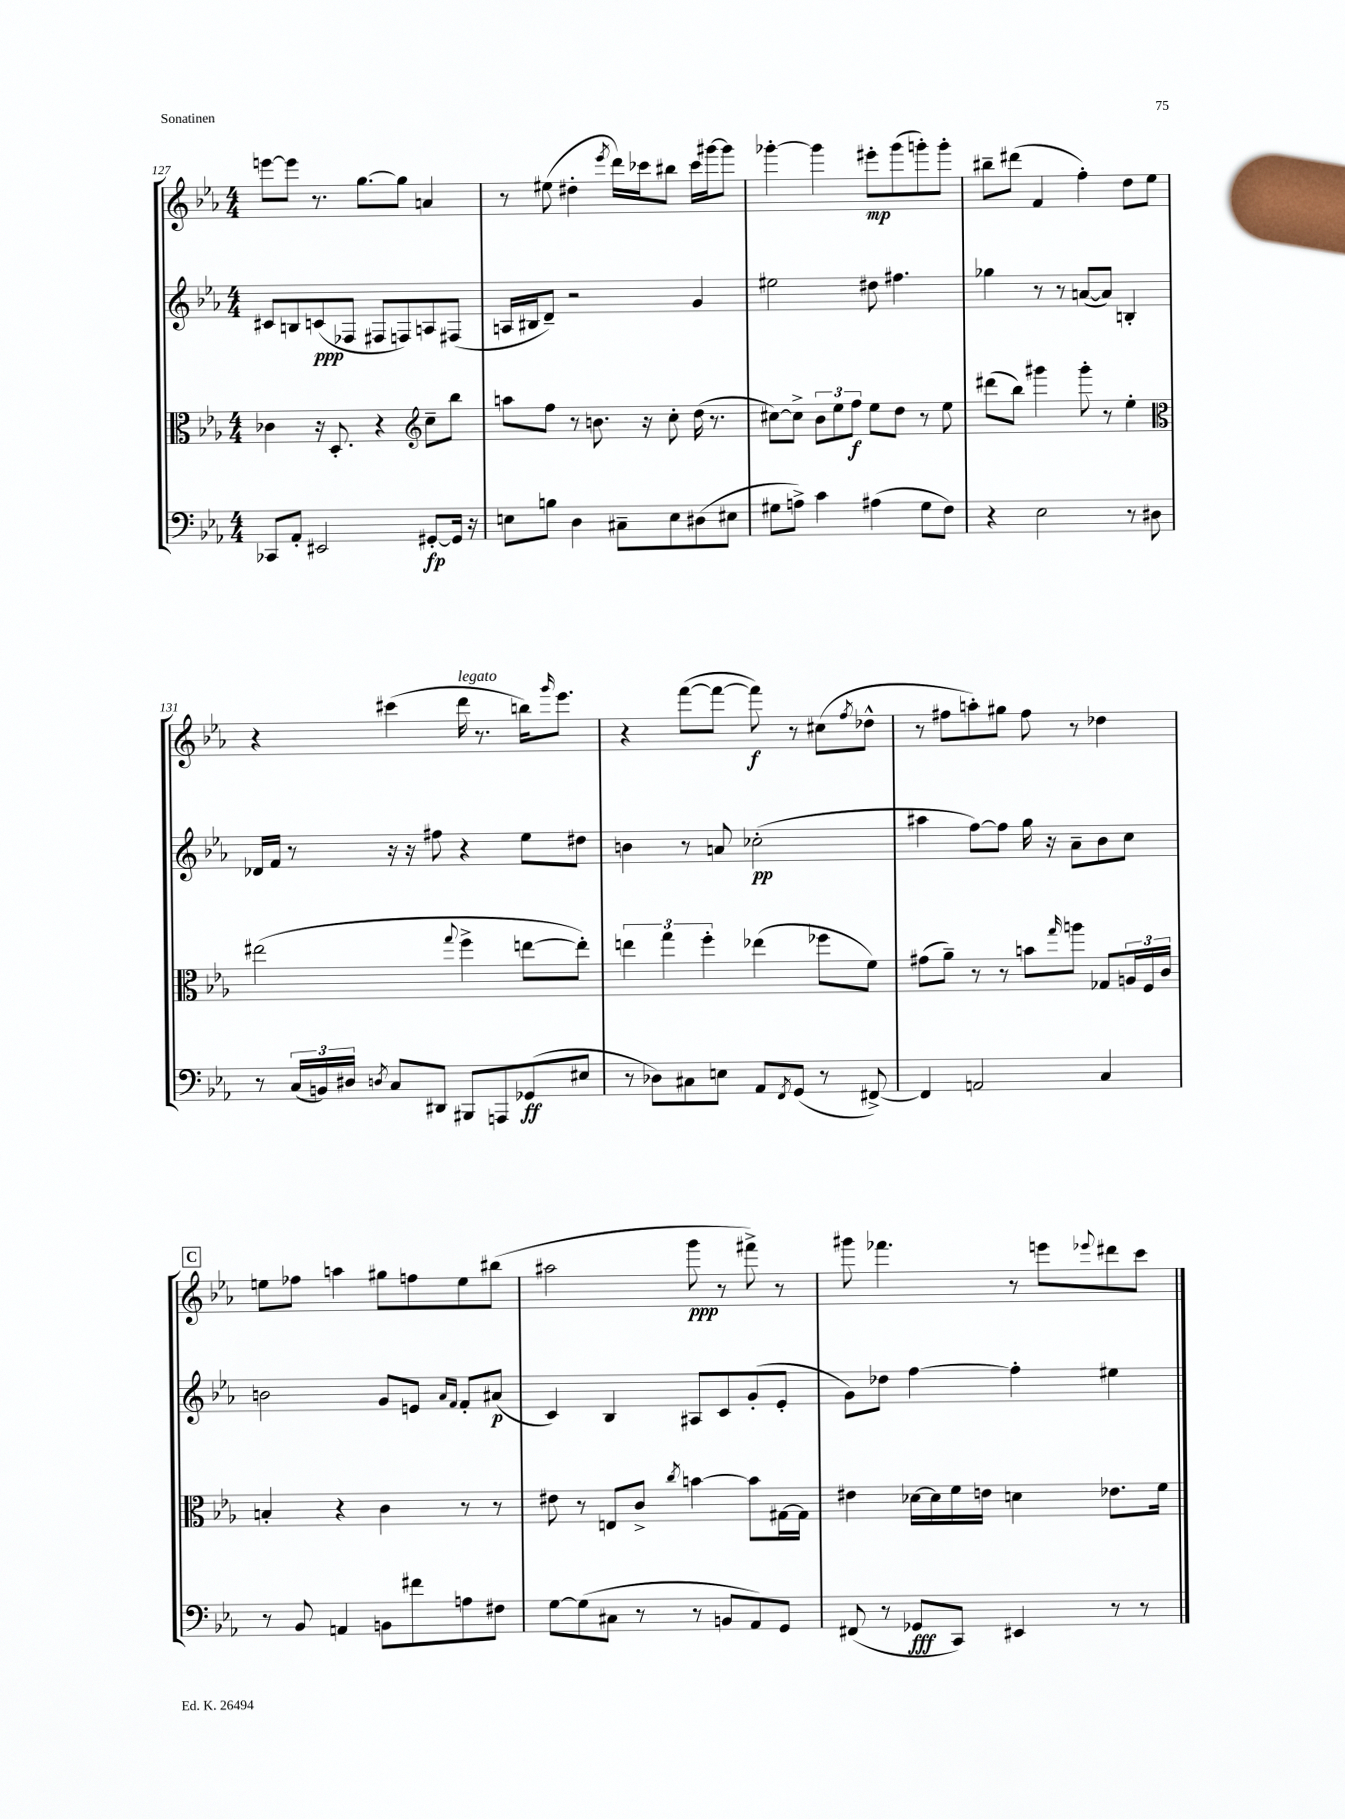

**kern	**kern	**kern	**kern
*staff4	*staff3	*staff2	*staff1
*clefF4	*clefC3	*clefG2	*clefG2
*k[b-e-a-]	*k[b-e-a-]	*k[b-e-a-]	*k[b-e-a-]
*M4/4	*M4/4	*M4/4	*M4/4
8CC-	4c-	8c#	[8eee
8AA-'	.	8B	8eee]
2EE#	16r	(8c	8.r
.	8.D'	.	.
.	.	8F-	.
.	.	.	[8.gg
.	4r	8F#	.
.	.	8F)	8gg]
*	*clefG2	*	*
[8GG#'	8cc~	8A	4a
16GG#]	8bb-	(8F#	.
16r	.	.	.
=	=	=	=
8E	8aa	16A	8r
.	.	16B#	.
8B	8ff	8d~)	(8ee#
4D	8r	2r	4dd#'
.	8.b	.	.
.	.	.	8qeee-
8C#~	.	.	16ddd)
.	16r	.	16ccc-
8E	8cc'	.	8bb#
(8D#	(16dd	4g	16ccc-
.	8.r	.	[16ggg#
8E#	.	.	8ggg#]
=	=	=	=
8G#	[8cc#)	2ee#	[4ggg-'
8A^)	8cc#^]	.	.
4c	12b-	.	4ggg-]
.	12ee-	.	.
.	12ff	.	.
(4A#	8ee-	8dd#	8eee#'
.	8dd	4.ff#	(8ggg-
8G#	8r	.	8ggg')
8F)	8ee-	.	8ggg'
=	=	=	=
4r	(8ddd#	4gg-	8bb#~
.	8bb-)	.	(8ddd#
2E-	4ggg#	8r	4f
.	.	8r	.
.	8ggg#'	([8a	4ff')
.	8r	8a])	.
8r	4ee-'	4B'	8dd
8D#	.	.	8ee-
=	=	=	=
*	*clefC3	*	*
8r	(2ee#	16d-	4r
.	.	16f	.
(24C	.	8r	.
24BB)	.	.	.
24D#	.	.	.
8qD	.	.	.
8C	.	16r	(4ccc#
.	.	16r	.
8DD#	.	8ff#	.
.	8qqgg	.	.
8BBB#	4ff^	4r	16ddd
.	.	.	8.r
8AAA	.	.	.
(8GG-	[8ee	8ee-	16bb)
.	.	.	16qqggg
.	.	.	8.eee-
8E#	8ee'])	8dd#	.
=	=	=	=
8r	6ee	4b	4r
8D-)	.	.	.
.	6gg	.	.
8C#	.	8r	([8fff
.	6ff'	.	.
8E	.	8a	8fff_
8AA-	(4ee-	(2cc-'	8fff])
8qFF	.	.	.
(8GG	.	.	8r
8r	8ff-	.	(8cc#
.	.	.	8qff
[8FF#^)	8f)	.	8dd-^^
=	=	=	=
4FF#]	(8g#	4aa#	8r
.	8a-~)	.	8ff#
2AA	8r	[8ff)	8aa')
.	8r	8ff]	8gg#
.	8b	16gg	8ff#
.	.	16r	.
.	16qqgg	.	.
.	8aa	8a-~	8r
4C	8G-	8b-	4dd-
.	24A	8cc	.
.	24F	.	.
.	24c	.	.
=	=	=	=
8r	4B'	2b	8ee
8BB-	.	.	8ff-
4AA	4r	.	4aa
8BB	4c	8g	8gg#
8f#	.	8e	8ff
.	.	16qqa-	.
.	.	16qqf	.
8A	8r	8f'	8ee
8F#	8r	(8a#	(8bb#
=	=	=	=
[8G	8e#	4c)	2aa#
(8G]	8r	.	.
8C#	8E	4B-	.
8r	8c^	.	.
.	8qcc	.	.
8r	[4b	8A#	8ggg
8BB	.	8c	8r
8AA-)	8b]	(8g'	8fff#^)
8GG	[16G#	8e-'	8r
.	16G#]	.	.
=	=	=	=
(8FF#	4e#	8g)	8ggg#
8r	.	8dd-	4.fff-
8GG-	[16d-	[4ff	.
.	16d-]	.	.
8CC)	16f	.	.
.	16e	.	.
4EE#	4d	4ff']	8r
.	.	.	8eee
.	.	.	8qqeee-
8r	8.e-	4ee#	8ddd#
8r	.	.	8ccc
.	16f	.	.
==	==	==	==
*-	*-	*-	*-
